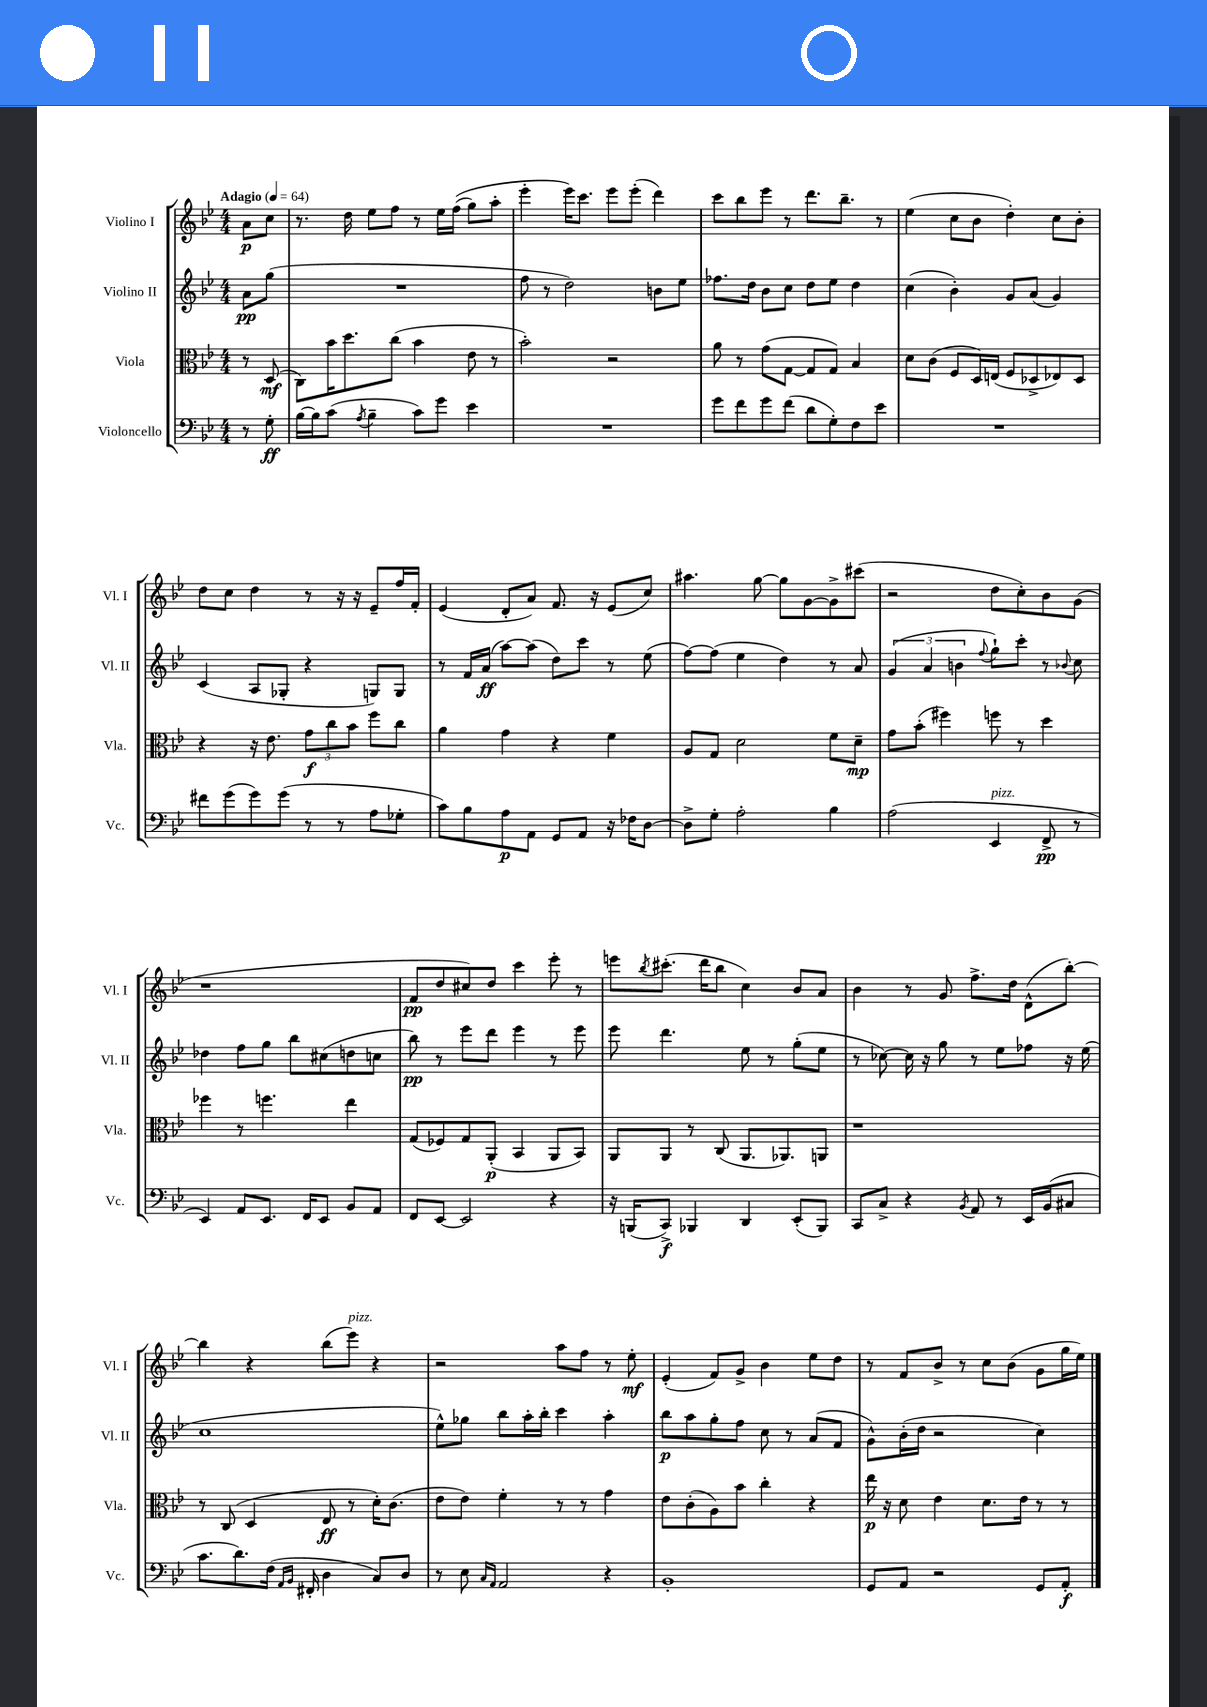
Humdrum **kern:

**kern	**dynam	**kern	**dynam	**kern	**dynam	**kern	**dynam
*part4	*part4	*part3	*part3	*part2	*part2	*part1	*part1
*staff4	*staff4	*staff3	*staff3	*staff2	*staff2	*staff1	*staff1
*I"Violoncello	*	*I"Viola	*	*I"Violino II	*	*I"Violino I	*
*I'Vc.	*	*I'Vla.	*	*I'Vl. II	*	*I'Vl. I	*
*clefF4	*	*clefC3	*	*clefG2	*	*clefG2	*
*k[b-e-]	*	*k[b-e-]	*	*k[b-e-]	*	*k[b-e-]	*
*M4/4	*	*M4/4	*	*M4/4	*	*M4/4	*
*MM64	*	*MM64	*	*MM64	*	*MM64	*
=	=	=	=	=	=	=	=
!	!	!	!	!	!	!LO:TX:a:B:t=Adagio	!
8r	.	8r	.	8a\L	pp	8a\L	p
8G'\	ff	(8D/	mf	(8gg\J	.	8cc\J	.
=1	=1	=1	=1	=1	=1	=1	=1
[16B-\LL	.	8C\L)	.	1r	.	8.r	.
16B-\J]	.	.	.	.	.	.	.
(8c\J	.	16b-\K	.	.	.	.	.
.	.	8.dd\	.	.	.	16dd\	.
8qA/	.	.	.	.	.	.	.
4B-~\	.	.	.	.	.	8ee-\L	.
.	.	(8cc\J	.	.	.	8ff\J	.
8c\L)	.	4b-\	.	.	.	8r	.
8g\J	.	.	.	.	.	16ee-\LL	.
.	.	.	.	.	.	((16ff\JJ	.
4e-\	.	8e-\	.	.	.	8gg\L)	.
.	.	8r	.	.	.	8aa'\J	.
=2	=2	=2	=2	=2	=2	=2	=2
1r	.	2b-'\)	.	8ff\	.	4eee-'\	.
.	.	.	.	8r	.	.	.
.	.	.	.	2dd\)	.	16eee-\KL)	.
.	.	.	.	.	.	8.ccc\J	.
.	.	2r	.	.	.	8eee-\L	.
.	.	.	.	.	.	(8eee-'\J	.
.	.	.	.	8bn\L	.	4ddd\)	.
.	.	.	.	8ee-\J	.	.	.
=3	=3	=3	=3	=3	=3	=3	=3
8g\L	.	8a\	.	8.ff-X\L	.	8ccc\L	.
8f\	.	8r	.	.	.	8bb-\	.
.	.	.	.	16dd\Jk	.	.	.
8g\	.	(8g\L	.	8b-\L	.	8eee-\J	.
(8f\J	.	[8G\J	.	8cc\J	.	8r	.
8d\L	.	8G/L]	.	8dd\L	.	8.ddd\L	.
8G'\)	.	8G/J)	.	8ee-\J	.	.	.
.	.	.	.	.	.	8.bb-~\J	.
8F\	.	4B-/	.	4dd\	.	.	.
8e-\J	.	.	.	.	.	8r	.
=4	=4	=4	=4	=4	=4	=4	=4
1r	.	8d\L	.	(4cc\	.	(4ee-\	.
.	.	(8c\J	.	.	.	.	.
.	.	8F/L	.	4b-'\)	.	8cc\L	.
.	.	16D/L)	.	.	.	8b-\J	.
.	.	(16En/JJ	.	.	.	.	.
.	.	8F/L	.	8g/L	.	4dd'\)	.
.	.	8D-X^/	.	(8a/J	.	.	.
.	.	8E-X/)	.	4g/)	.	8cc\L	.
.	.	8D-/J	.	.	.	8b-'\J	.
!!LO:LB:g=z
=5	=5	=5	=5	=5	=5	=5	=5
8f#X\L	.	4r	.	(4c/	.	8dd\L	.
(8g\	.	.	.	.	.	8cc\J	.
8g\)	.	16r	.	8A/L	.	4dd\	.
.	.	8.e-\	.	.	.	.	.
(8g\J	.	.	.	8G-X'/J	.	.	.
8r	.	12g\L	f	4r	.	8r	.
.	.	12cc\	.	.	.	.	.
8r	.	.	.	.	.	16r	.
.	.	12b-\J	.	.	.	.	.
.	.	.	.	.	.	16r	.
8A\L	.	8ff\L	.	8Gn/L)	.	8e-~/L	.
8G-X'\J	.	8cc\J	.	8G/J	.	16ff/L	.
.	.	.	.	.	.	16f'/JJ	.
=6	=6	=6	=6	=6	=6	=6	=6
8c\L)	.	4a\	.	8r	.	(4e-/	.
8B-\	.	.	.	16f/LL	.	.	.
.	.	.	.	(16a/JJ	ff	.	.
8A\	p	4g\	.	[8aa\L)	.	8d'/L	.
8AA\J	.	.	.	(8aa\J]	.	8a/J)	.
8GG/L	.	4r	.	8dd\L)	.	8.f/	.
8AA/J	.	.	.	8ccc\J	.	.	.
.	.	.	.	.	.	16r	.
16r	.	4f\	.	8r	.	(8e-/L	.
16F-X\KL	.	.	.	.	.	.	.
[8D\J	.	.	.	(8ee-\	.	8cc/J)	.
=7	=7	=7	=7	=7	=7	=7	=7
8D^\L]	.	8A/L	.	[8ff\L)	.	4.aa#X\	.
8G'\J	.	8G/J	.	(8ff\J]	.	.	.
2A'\	.	2d\	.	4ee-\	.	.	.
.	.	.	.	.	.	[8gg\	.
.	.	.	.	4dd\)	.	8gg\L]	.
.	.	.	.	.	.	[8g\	.
4B-\	.	8f\L	.	8r	.	8g^\]	.
.	.	8d~\J	mp	8a/	.	(8ccc#X\J	.
=8	=8	=8	=8	=8	=8	=8	=8
(2A\	.	8g\L	.	(6g/	.	2r	.
.	.	(8b-'\J	.	.	.	.	.
.	.	.	.	6a/	.	.	.
.	.	4ff#X\)	.	.	.	.	.
.	.	.	.	6bn\	.	.	.
.	.	.	.	8qqff/	.	.	.
!LO:TX:a:i:t=pizz.	!	!	!	!	!	!	!
4EE-/	.	8ffn\	.	8gg`\L)	.	8dd\L	.
.	.	8r	.	8ccc'\J	.	8cc'\)	.
8FF^/	pp	4dd\	.	8r	.	8b-\	.
.	.	.	.	8qqb-X/	.	.	.
8r	.	.	.	8cc\	.	(8g\J	.
!!LO:LB:g=z
=9	=9	=9	=9	=9	=9	=9	=9
4EE-/)	.	4ff-X\	.	4dd-X\	.	1r	.
8AA/L	.	8r	.	8ff\L	.	.	.
8.EE-/J	.	4.ffn\	.	8gg\J	.	.	.
.	.	.	.	8bb-\L	.	.	.
16FF/KL	.	.	.	.	.	.	.
8EE-/J	.	.	.	(8cc#X\	.	.	.
8BB-/L	.	4ee-\	.	8ddn\	.	.	.
8AA/J	.	.	.	8ccn\J	.	.	.
=10	=10	=10	=10	=10	=10	=10	=10
8FF/L	.	(8G/L	.	8bb-\)	pp	8f/L	pp
[8EE-/J	.	8F-X/)	.	8r	.	8dd/	.
2EE-/]	.	8G/	.	8eee-\L	.	8cc#X/)	.
.	.	(8AA'/J	p	8ddd\J	.	8dd/J	.
.	.	4BB-/	.	4eee-\	.	4ccc\	.
4r	.	8AA/L	.	8r	.	8eee-'\	.
.	.	8BB-/J)	.	8eee-\	.	8r	.
=11	=11	=11	=11	=11	=11	=11	=11
16r	.	8AA/L	.	8eee-\	.	8eeen\L	.
(16BBBn/KL	.	.	.	.	.	.	.
.	.	.	.	.	.	8qbb-/	.
8CC^/J)	f	8AA/J	.	4.ddd\	.	(8.ccc#X'\J	.
4BBB-X/	.	8r	.	.	.	.	.
.	.	.	.	.	.	16ddd\KL	.
.	.	(8C/	.	.	.	8bb-\J	.
4DD/	.	8.AA/L	.	8ee-\	.	4cc\)	.
.	.	.	.	8r	.	.	.
.	.	8.AA-X/)	.	.	.	.	.
(8EE-'/L	.	.	.	(8gg'\L	.	8b-/L	.
8BBB-/J)	.	8AAn/J	.	8ee-\J	.	8a/J	.
=12	=12	=12	=12	=12	=12	=12	=12
8CC/L	.	1r	.	8r	.	4b-\	.
8C^/J	.	.	.	[8cc-X\)	.	.	.
4r	.	.	.	16cc-\]	.	8r	.
.	.	.	.	16r	.	.	.
.	.	.	.	8gg\	.	8g/	.
8qBB-/	.	.	.	.	.	.	.
8AA/	.	.	.	8r	.	8.ff^\L	.
8r	.	.	.	8ee-\L	.	.	.
.	.	.	.	.	.	16dd\Jk	.
16EE-/LL	.	.	.	8ff-X\J	.	(8d^^\L	.
(16BB-/J	.	.	.	.	.	.	.
8C#X/J	.	.	.	16r	.	[8bb-'\J)	.
.	.	.	.	(16ee-\	.	.	.
!!LO:LB:g=z
=13	=13	=13	=13	=13	=13	=13	=13
8.c\L	.	8r	.	1cc	.	4bb-\]	.
.	.	(8C/	.	.	.	.	.
8.d\)	.	.	.	.	.	.	.
.	.	4D/	.	.	.	4r	.
(16F\Jk	.	.	.	.	.	.	.
16qqAA/LL	.	.	.	.	.	.	.
16qqBB-/JJ	.	.	.	.	.	.	.
16FF#X'/	.	.	.	.	.	.	.
4D\	.	8E-/	ff	.	.	(8bb-\L	.
!	!	!	!	!	!	!LO:TX:a:i:t=pizz.	!
.	.	8r	.	.	.	8eee-\J)	.
8C/L)	.	16d'\KL)	.	.	.	4r	.
.	.	(8.c\J	.	.	.	.	.
8D/J	.	.	.	.	.	.	.
=14	=14	=14	=14	=14	=14	=14	=14
8r	.	8e-\L	.	8ee-^^\L)	.	2r	.
8E-\	.	8e-\J)	.	8gg-X\J	.	.	.
16qqC/LL	.	.	.	.	.	.	.
16qqAA/JJ	.	.	.	.	.	.	.
2AA/	.	4f'\	.	8bb-\L	.	.	.
.	.	.	.	16aa'\L	.	.	.
.	.	.	.	16bb-'\JJ	.	.	.
.	.	8r	.	4ccc\	.	8aa\L	.
.	.	8r	.	.	.	8ff\J	.
4r	.	4g\	.	4aa'\	.	8r	.
.	.	.	.	.	.	8ee-'\	mf
=15	=15	=15	=15	=15	=15	=15	=15
1BB-'	.	8e-\L	.	8bb-\L	p	(4e-'/	.
.	.	(8c'\	.	8aa\	.	.	.
.	.	8A\)	.	8gg'\	.	8f/L)	.
.	.	8b-\J	.	8ff\J	.	8g^/J	.
.	.	4cc'\	.	8cc\	.	4b-\	.
.	.	.	.	8r	.	.	.
.	.	4r	.	(8a/L	.	8ee-\L	.
.	.	.	.	8f/J	.	8dd\J	.
=16	=16	=16	=16	=16	=16	=16	=16
8GG/L	.	16ee-\	p	8g^^\L)	.	8r	.
.	.	16r	.	.	.	.	.
8AA/J	.	8d\	.	(16b-'\L	.	8f/L	.
.	.	.	.	16dd\JJ	.	.	.
2r	.	4e-\	.	2r	.	8b-^/J	.
.	.	.	.	.	.	8r	.
.	.	8.d\L	.	.	.	8cc\L	.
.	.	.	.	.	.	(8b-\J	.
.	.	16e-\Jk	.	.	.	.	.
8GG/L	.	8r	.	4cc\)	.	8g\L	.
8AA'/J	f	8r	.	.	.	16gg\L	.
.	.	.	.	.	.	16ee-\JJ)	.
==	==	==	==	==	==	==	==
*-	*-	*-	*-	*-	*-	*-	*-
